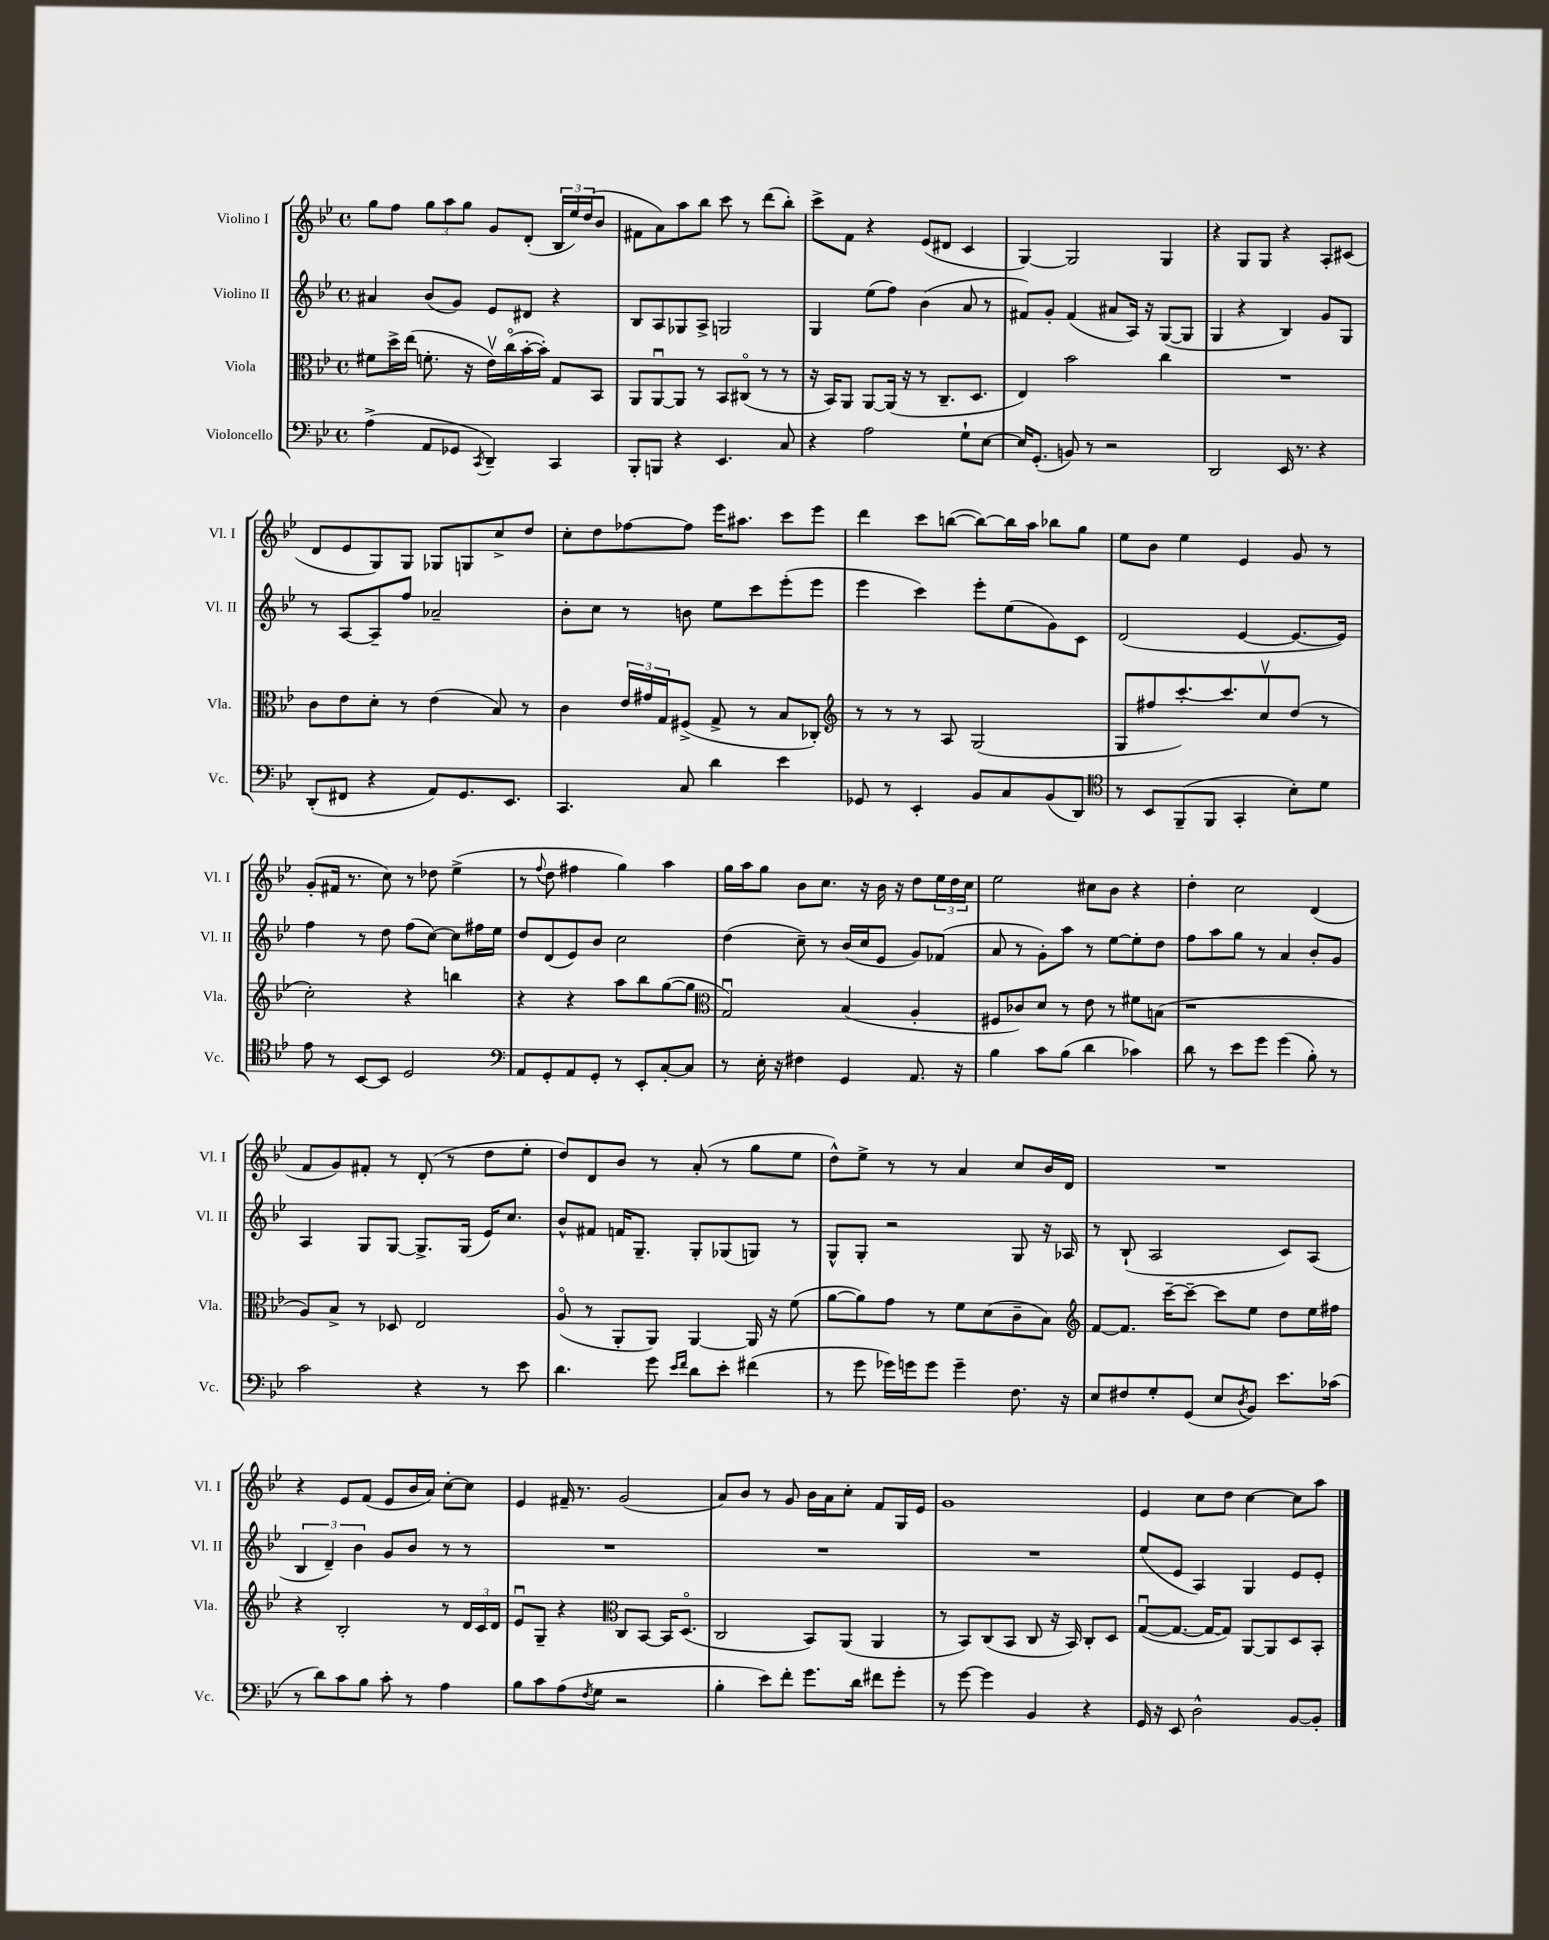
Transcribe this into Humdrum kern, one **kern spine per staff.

**kern	**kern	**kern	**kern
*part4	*part3	*part2	*part1
*staff4	*staff3	*staff2	*staff1
*I"Violoncello	*I"Viola	*I"Violino II	*I"Violino I
*I'Vc.	*I'Vla.	*I'Vl. II	*I'Vl. I
*clefF4	*clefC3	*clefG2	*clefG2
*k[b-e-]	*k[b-e-]	*k[b-e-]	*k[b-e-]
*M4/4	*M4/4	*M4/4	*M4/4
*met(c)	*met(c)	*met(c)	*met(c)
=1	=1	=1	=1
(4A^\	8f#X\L	4a#X/	8gg\L
.	16dd^\L	.	8ff\J
.	(16ee-\JJ	.	.
8AA/L	8.fn'\	(8b-/L	12gg\L
.	.	.	12aa\
8GG-X/J	.	8g/J)	.
.	.	.	12gg\J
.	16r	.	.
8qCC/	.	.	.
4DD~/)	16e-v\LL)	8e-/L	8g/L
.	(16cc\	.	.
.	[16b-'\	8d#X/J	(8d'/J
.	16b-'\JJ])	.	.
4CC/	8G/L	4r	24B-/LL
.	.	.	24ee-/)
.	.	.	(24dd/J
.	8BB-/J	.	8b-/J
=2	=2	=2	=2
8BBB-'/L	8AA/L	8B-/L	8f#X\L
8BBBn/J	[8AAu/	8A/	8a\)
4r	8AA/J]	8G-X/	8aa\
.	8r	8A^/J	8bb-\J
4.EE-/	8BB-/L	2Gn/	8ccc\
.	(8C#X/J	.	8r
.	8r	.	(8ddd\L
8C/	8r	.	8bb-'\J)
=3	=3	=3	=3
4r	16r	4G/	8ccc^\L
.	16BB-/KL)	.	.
.	8AA/J	.	8f\J
2A\	[8AA/L	(8ee-\L	4r
.	(16AA/Jk]	8ff\J)	.
.	16r	.	.
.	8r	(4b-\	(8e-/L
.	8.C~/L	.	8d#X/J
8G`\L	.	8a/	4c/
.	8.D/J	.	.
[8E-\J	.	8r	.
=4	=4	=4	=4
16E-/KL]	4E-/)	8f#X/L)	[4G/)
(8.GG'/J	.	.	.
.	.	8g'/J	.
8BBn/)	2b-\	(4f#/	2G/]
8r	.	.	.
2r	.	8a#X/L	.
.	.	16A/Jk)	.
.	.	16r	.
.	4cc\	([8G/L	4G/
.	.	8G/J]	.
=5	=5	=5	=5
2DD/	1r	4G/	4r
.	.	4r	8G/L
.	.	.	8G/J
16EE-/	.	4B-/)	4r
8.r	.	.	.
4r	.	8g/L	8A'/L
.	.	8G/J	(8c#X/J
!!LO:LB:g=z
=6	=6	=6	=6
(8DD'/L	8c\L	8r	8d/L
8FF#X/J	8e-\	[8A/L	8e-/
4r	8d'\J	8A~/]	8G/)
.	8r	8ff/J	8G/J
8AA/L)	(4e-\	2a-X~/	8G-X/L
8.GG/	.	.	8Gn/
.	8B-/)	.	8cc^/
8.EE-/J	.	.	.
.	8r	.	8dd/J
=7	=7	=7	=7
4.CC/	4c\	8b-'\L	8cc'\L
.	.	8cc\J	8dd\
.	24e-/LL	8r	[8ff-X\
.	24g#X/	.	.
.	24G/J	.	.
8C/	(8F#X^/J	8bn\	8ff-\J]
4d\	8G^/	8ee-\L	16eee-\KL
.	.	.	8.aa#X\J
.	8r	8ccc\	.
4e-\	8B-/L	(8eee-'\	8ccc\L
.	8C-X'/J)	8eee-\J	8eee-\J
=8	=8	=8	=8
*	*clefG2	*	*
8GG-X/	8r	4eee-\	4ddd\
8r	8r	.	.
4EE-'/	8r	4ccc\)	8ccc\L
.	8A/	.	([8bbn\J
8BB-/L	(2G/	8eee-'\L	8bb\L_)
8C/	.	(8ee-\	16bb\L]
.	.	.	16aa\JJ
(8BB-/	.	8g\)	8bb-X\L
8DD/J)	.	8c\J	8gg\J
=9	=9	=9	=9
*clefC4	*	*	*
8r	8G/L	(2d/	8ee-\L
8BB-/L	8ff#X/	.	8b-\J
(8FF~/	[8.ccc'/)	.	4ee-\
8FF/J	.	.	.
.	8.ccc/]	.	.
4GG'/	.	[4e-/	4e-/
.	8ccv/	.	.
8B-'\L)	(8dd/J	8.e-/L_	8g/
8d\J	8r	.	8r
.	.	16e-/Jk])	.
!!LO:LB:g=z
=10	=10	=10	=10
8e-\	2cc'\)	4ff\	(8g'/L
8r	.	.	16f#X/Jk
.	.	.	8.r
[8BB-/L	.	8r	.
8BB-/J]	.	8dd\	8cc\)
2D/	4r	(8ff\L	8r
.	.	[8cc\J)	8dd-X\
.	4bbn\	8cc\L]	(4ee-^\
.	.	16ff#X\L	.
.	.	16ee-\JJ	.
=11	=11	=11	=11
*clefF4	*	*	*
8AA/L	4r	8dd/L	8r
.	.	.	8qqff/
8GG'/	.	(8d/	8dd\
8AA/	4r	8e-/)	4ff#X\
8GG'/J	.	8b-/J	.
8r	8aa\L	2cc\	4gg\)
8EE-'/L	8bb-\	.	.
[8C'/	([8gg\	.	4aa\
8C/J]	8gg\J]	.	.
=12	=12	=12	=12
*	*clefC3	*	*
8r	2Gu/)	(4dd\	16gg\LL
.	.	.	16aa\J
16E-'\	.	.	8gg\J
16r	.	.	.
4F#X\	.	8cc~\)	8b-\L
.	.	8r	8.cc\J
4GG/	(4B-/	(16b-/LL	.
.	.	16cc/J	16r
.	.	8e-/J	16b-\
.	.	.	16r
8.AA/	4A'/	8g/L)	8dd\L
.	.	(8f-X/J	24ee-\L
.	.	.	24dd\
16r	.	.	.
.	.	.	24cc\JJ
=13	=13	=13	=13
4B-\	8F#X/L	8a/	2ee-\
.	8c-X/)	8r	.
8c\L	8d/J	8g'\L)	.
(8B-\J	8r	8aa\J	.
4d\	8e-\	8r	8cc#X\L
.	8r	[8ee-\L	8b-\J
4c-X\)	8f#X\L	8ee-'\]	4r
.	(8Bn\J	8dd\J	.
=14	=14	=14	=14
8d\	1r	8ff\L	4dd'\
8r	.	8aa\	.
8e-\L	.	8gg\J	2cc\
8g\J	.	8r	.
(4g\	.	4a/	.
8B-'\)	.	8b-'/L	(4d/
8r	.	8g/J	.
!!LO:LB:g=z
=15	=15	=15	=15
2c\	8A/L)	4A/	8f/L
.	8B-^/J	.	8g/)
.	8r	8G/L	8f#X'/J
.	8D-X/	[8G/J	8r
4r	2E-/	8.G^/L]	(8d'/
.	.	.	8r
.	.	(16G/Jk	.
8r	.	16e-/KL)	8dd\L
.	.	8.cc/J	.
8e-\	.	.	8ee-'\J
=16	=16	=16	=16
4.d\	(8A/	8b-^^/L	8dd/L)
.	8r	8f#X/J	8d/
.	8AA'/L	16fn/KL	8b-/J
.	.	8.G~/J	.
8g\	8AA/J)	.	8r
16qqe-/LL	.	.	.
16qqf/JJ	.	.	.
8d\L	[4AA/	8G'/L	(8a'/
8e-'\J	.	(8G-X/	8r
(4f#X\	16AA/]	8Gn/J)	8gg\L
.	16r	.	.
.	(8f\	8r	8ee-\J
=17	=17	=17	=17
8r	[8a\L	8G^^/L	8dd^^\L)
8g\	8a\])	8G'/J	8ee-^\J
16g-X\LL)	8g\J	2r	8r
16gn\J	.	.	.
8g\J	8r	.	8r
4g~\	8f\L	.	4a/
.	(8d\	.	.
8.F\	8c~\	8G/	8cc/L
.	8B-\J)	16r	16b-/L
16r	.	16A-X/	16d/JJ
=18	=18	=18	=18
*	*clefG2	*	*
8E-/L	[8f/L	8r	1r
8F#X/	8.f/J]	(8B-`/	.
8G'/	.	2A/	.
.	[16ccc~\KL	.	.
(8GG/J	8ccc~\J_	.	.
8E-/L	8ccc\L]	.	.
8qD/	.	.	.
8BB-/J)	8ee-\J	.	.
8.e-\L	8dd\L	8c/L)	.
.	16ee-\L	(8A/J	.
(16c-X\Jk	16ff#X\JJ	.	.
!!LO:LB:g=z
=19	=19	=19	=19
8r	4r	6B-/	4r
8d\L)	.	.	.
.	.	6d~/)	.
8c\	2B-'/	.	8e-/L
.	.	6b-\	.
8B-\J	.	.	(8f/J
8c'\	.	8g/L	8e-/L
8r	.	8b-/J	16b-/L
.	.	.	16a/JJ)
4A\	8r	8r	[8cc'\L
.	24d/LL	8r	8cc\J]
.	24c/	.	.
.	24d/JJ	.	.
=20	=20	=20	=20
8B-\L	8e-u/L	1r	4e-/
8c\	8G~/J	.	.
(8A\	4r	.	16f#X~/
.	.	.	8.r
8qF/	.	.	.
8G\J	.	.	.
*	*clefC3	*	*
2r	8C/L	.	(2g/
.	[8BB-/J	.	.
.	16BB-/KL]	.	.
.	(8.D/J	.	.
=21	=21	=21	=21
4B-'\	2C/	1r	8a/L)
.	.	.	8b-/J
8e-\L)	.	.	8r
8f'\J	.	.	8g/
8.g\L	8BB-/L)	.	16b-\LL
.	.	.	16a\J
.	(8AA/J	.	8cc'\J
16d\Jk	.	.	.
8f#X\L	4AA/	.	8f/L
8g'\J	.	.	16G/L
.	.	.	16e-/JJ
=22	=22	=22	=22
8r	8r	1r	1g
[8g\	8BB-/L)	.	.
4g\]	(8C/	.	.
.	8BB-/J	.	.
4BB-/	8C/	.	.
.	16r	.	.
.	16BB-/)	.	.
4r	8C'/L	.	.
.	8D/J	.	.
=23	=23	=23	=23
16GG/	([8Gu/L	(8ee-/L	4e-/
16r	.	.	.
8EE-/	8.G/J_	8e-/J	.
2D^^\	.	4A/)	8cc\L
.	16G/KL_	.	.
.	8G/J])	.	8dd\J
.	[8AA/L	4G/	[4cc\
.	8AA/]	.	.
[8BB-/L	8D/	8e-/L	8cc\L]
8BB-'/J]	8BB-'/J	8e-'/J	8aa\J
==	==	==	==
*-	*-	*-	*-
